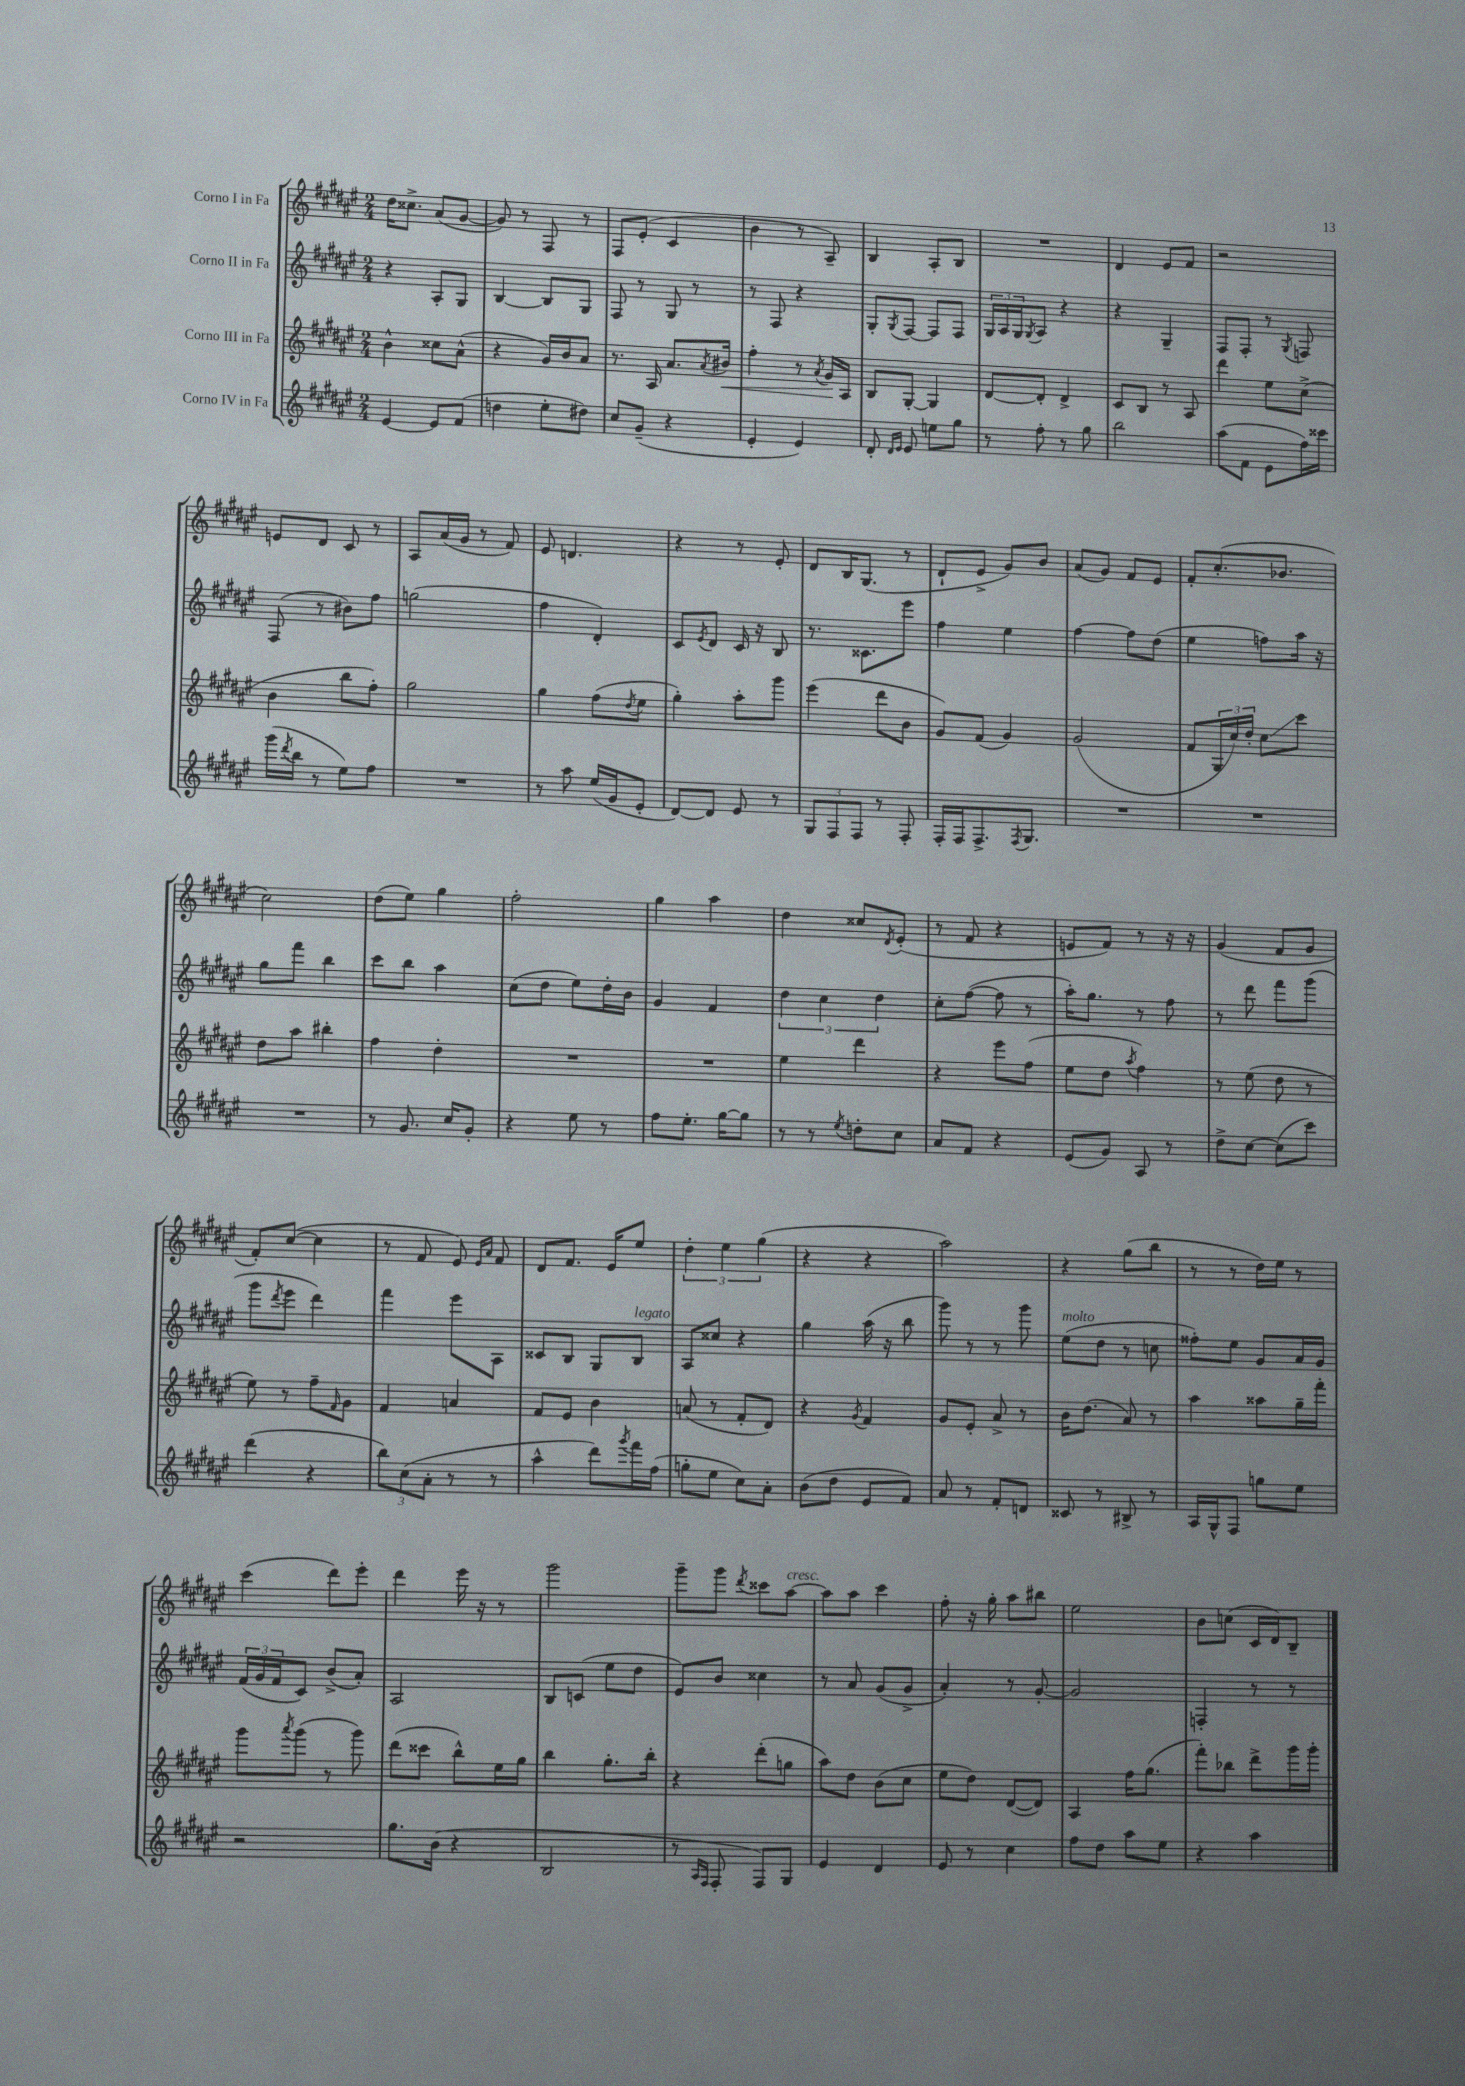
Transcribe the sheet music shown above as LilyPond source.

<<
\new StaffGroup <<
\new Staff = "s0" \with { instrumentName = "Corno I in Fa" } {
    \clef treble \key fis \major \numericTimeSignature \time 2/4
    dis''16 cisis''8.-> ais'8( gis'8~ |
    gis'8) r8 fis8 r8 |
    fis8 eis'8-.( cis'4 |
    b'4 r8 ais8--) |
    b4 ais8-. b8 |
    R2 |
    dis'4 eis'8 fis'8 |
    r2 |
    e'8 dis'8 cis'8 r8 |
    ais8 ais'16( gis'16 r8 fis'8) |
    eis'8 d'4. |
    r4 r8 eis'8-. |
    dis'8 b16 gis8.( r8 |
    dis'8-! eis'8-> gis'8) b'8 |
    ais'8( gis'8) fis'8 eis'8 |
    fis'8-. cis''8.-.( bes'8. |
    cis''2) |
    dis''8( eis''8) gis''4 |
    fis''2-. |
    gis''4 ais''4 |
    dis''4 cisis''8 \acciaccatura { dis'8 } eis'8-.( |
    r8 fis'8 r4 |
    e'8 fis'8) r8 r16 r16 |
    gis'4( fis'8 gis'8 |
    fis'8-.) cis''8~( cis''4 |
    r8 fis'8 eis'8) \grace { eis'16 ais'16 } fis'8 |
    dis'8 fis'8. eis'16 eis''8 |
    \tuplet 3/2 { dis''4-. eis''4 gis''4( } |
    r4 r4 |
    ais''2) |
    r4 gis''8( b''8 |
    r8 r8 dis''16) eis''16 r8 |
    cis'''4( dis'''8) eis'''8-. |
    dis'''4 eis'''16 r16 r8 |
    gis'''2 |
    gis'''8-- gis'''8 \acciaccatura { dis'''8 } cisis'''8 ais''8~^\markup { \italic "cresc." } |
    ais''8 ais''8 cis'''4 |
    fis''8-. r16 gis''16-. ais''8 bis''8 |
    eis''2 |
    b'8 c''8( cis'16 dis'16) b8-- \bar "|." |
}
\new Staff = "s1" \with { instrumentName = "Corno II in Fa" } {
    \clef treble \key fis \major \numericTimeSignature \time 2/4
    r4 ais8-. gis8 |
    b4~ b8 gis8 |
    fis8 r8 gis8 r8 |
    r8 fis8 r4 |
    gis8-. \acciaccatura { gis8 } fis8~ fis8 fis8 |
    \tuplet 3/2 { gis16 ais16 gis16 } \acciaccatura { gis8 } ais8 r4 |
    r4 gis4-- |
    fis8 fis8-. r8 \acciaccatura { gis8 } f8 |
    fis8( r8 bis'8) fis''8 |
    g''2( |
    fis''4 dis'4-.) |
    cis'8 \acciaccatura { eis'8 } dis'8 cis'16 r16 b8 |
    r8. cisis'8. eis'''8 |
    fis''4 eis''4 |
    fis''4~ fis''8 dis''8( |
    eis''4 f''8) ais''16 r16 |
    gis''8 fis'''8 b''4 |
    cis'''8 b''8 ais''4 |
    cis''8( dis''8 eis''8) dis''16-. b'16 |
    gis'4 fis'4 |
    \tuplet 3/2 { dis''4 cis''4 dis''4 } |
    cis''8-. fis''8~( fis''8 r8 |
    ais''16-.) gis''8. r8 fis''8 |
    r8 dis'''8 fis'''8 gis'''8( |
    gis'''8 \acciaccatura { dis'''8 } eis'''8 dis'''4) |
    fis'''4 eis'''8 ais8 |
    cisis'8 b8 gis8 b8^\markup { \italic "legato" } |
    ais8 cisis''8 r4 |
    gis''4 ais''16( r16 b''8 |
    gis'''8) r8 r8 gis'''8 |
    eis''8^\markup { \italic "molto" }( dis''8 r8 c''8 |
    fisis''8-.) eis''8 gis'8 ais'16 gis'16 |
    \tuplet 3/2 { fis'16( gis'16 fis'16 } cis'8) b'8->( ais'8-.) |
    ais2 |
    b8 c'8( eis''8 dis''8 |
    eis'8) b'8 cisis''4 |
    r8 ais'8 gis'8( gis'8-> |
    ais'4-.) r8 gis'8~-. |
    gis'2 |
    f4-. r8 r8 \bar "|." |
}
\new Staff = "s2" \with { instrumentName = "Corno III in Fa" } {
    \clef treble \key fis \major \numericTimeSignature \time 2/4
    b'4-^ cisis''8 ais'8-^( |
    r4 gis'16) b'16 ais'8 |
    r8. ais16 ais'8. \acciaccatura { ais'8 } bis'16\< |
    fis''4-. r8 \acciaccatura { ais'8 } gis'16\! ais16 |
    b8 gis8~-. gis4 |
    dis'8~ dis'8-. dis'4-> |
    cis'8 b8 r8 ais8 |
    dis'''4 eis''8 cis''8->( |
    b'4 b''8 fis''8-.) |
    gis''2 |
    gis''4 fis''8( \acciaccatura { dis''8 } eis''8 |
    gis''4-.) ais''8-. gis'''8 |
    eis'''4( dis'''8 b'8 |
    gis'8) fis'8( gis'4) |
    gis'2( |
    fis'8 \tuplet 3/2 { gis16 cis''16) dis''16-. } cis''8\glissando cis'''8 |
    dis''8 ais''8 bis''4-. |
    fis''4 dis''4-. |
    R2 |
    R2 |
    eis''4 dis'''4 |
    r4 eis'''8 fis''8( |
    eis''8 dis''8 \acciaccatura { ais''8 } fis''4) |
    r8 eis''8( dis''8 r8 |
    eis''8) r8 fis''8-- \grace { fis'16 } gis'8 |
    fis'4 a'4 |
    fis'8 eis'8 b'4 |
    a'8( r8 fis'8-. dis'8) |
    r4 \acciaccatura { gis'8 } fis'4 |
    gis'8 eis'8-. ais'8-> r8 |
    b'16 dis''8.( ais'8) r8 |
    ais''4 aisis''8 gis''16-- fis'''16-. |
    gis'''8 \acciaccatura { ais'''8 } gis'''8( r8 gis'''8) |
    dis'''8( cisis'''8 b''8-^) eis''16 gis''16 |
    b''4 gis''8.-. b''16-. |
    r4 dis'''8-.( g''8 |
    ais''8) dis''8 b'8( cis''8 |
    eis''8 dis''8) dis'8~( dis'8) |
    ais4 fis''16 gis''8.( |
    fis'''8-.) bes''8 dis'''8-> gis'''16 gis'''16-. \bar "|." |
}
\new Staff = "s3" \with { instrumentName = "Corno IV in Fa" } {
    \clef treble \key fis \major \numericTimeSignature \time 2/4
    eis'4~ eis'8 fis'8( |
    d''4 eis''8-. dis''8) |
    cis''8 gis'8--( r4 |
    eis'4-. eis'4) |
    dis'8-. \grace { dis'16 eis'16 } eis'8 e''8 gis''8 |
    r8 fis''8-. r8 gis''8 |
    b''2 |
    ais''8( fis'8 eis'8 fis''16) cisis'''16 |
    gis'''16( \acciaccatura { dis'''8 } b''16 r8 eis''8) fis''8 |
    R2 |
    r8 ais''8 eis''16( gis'16 eis'8-. |
    dis'8~) dis'8 eis'8 r8 |
    \tuplet 3/2 { gis8 fis8 fis8 } r8 fis8-. |
    fis16-. fis16 fis8.-> \acciaccatura { fis8 } gis8. |
    R2 |
    R2 |
    R2 |
    r8 gis'8. cis''16 gis'8-. |
    r4 eis''8 r8 |
    fis''8 eis''8.-. gis''16~ gis''8 |
    r8 r8 \acciaccatura { eis''8 } d''8-. cis''8 |
    ais'8 fis'8 r4 |
    eis'8( gis'8) ais8 r8 |
    dis''8-> cis''8~ cis''8( cis'''8) |
    dis'''4( r4 |
    \tuplet 3/2 { b''8) cis''8( ais'8-. } r8 r8 |
    ais''4-^ dis'''8) \acciaccatura { gis'''8 } fis'''16 fis''16( |
    g''8-. eis''8 cis''8) ais'8-. |
    b'8( dis''8 eis'8 fis'8) |
    ais'8 r8 fis'8-. d'8 |
    cisis'8 r8 bis8-> r8 |
    ais16 gis16-^ fis8 g''8 eis''8 |
    r2 |
    gis''8. b'16( r4 |
    b2 |
    r8 \grace { ais16 fis16 } fis8-. fis8) gis8 |
    eis'4 dis'4 |
    eis'8 r8 cis''4 |
    fis''8 dis''8 ais''8 eis''8 |
    r4 ais''4 \bar "|." |
}
>>
>>
\layout { \context { \Score \remove "Bar_number_engraver" } }
